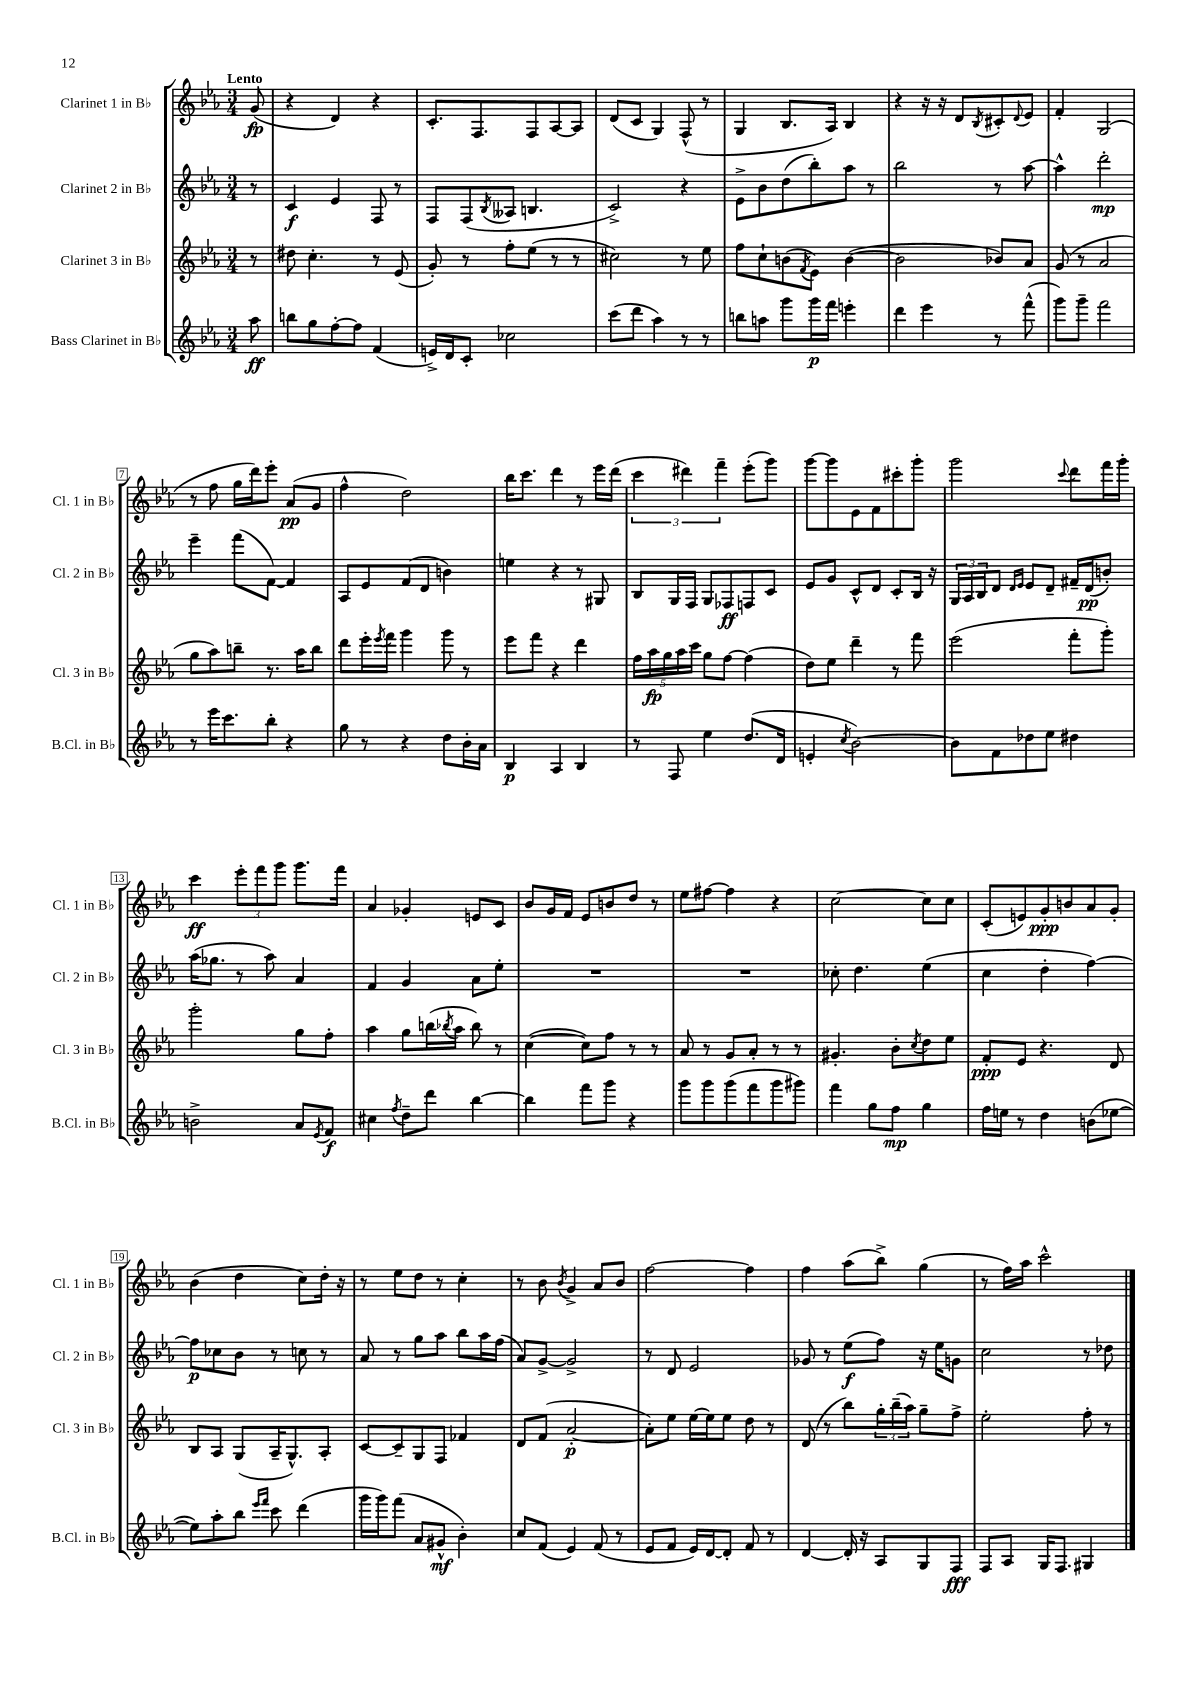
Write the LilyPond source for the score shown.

<<
\new StaffGroup <<
\new Staff = "s0" \with { instrumentName = "Clarinet 1 in Bb" shortInstrumentName = "Cl. 1 in Bb" } {
    \clef treble \key ees \major \numericTimeSignature \time 3/4 \partial 8 \tempo "Lento"
    g'8\fp( |
    r4 d'4) r4 |
    c'8.-. f8. f8 aes8~ aes8 |
    d'8( c'8 g4) f8-^( r8 |
    g4 bes8. aes16) bes4 |
    r4 r16 r16 d'8 \acciaccatura { bes8 } cis'8-. \appoggiatura { d'8 } ees'8 |
    f'4-. g2( |
    r8 f''8 g''16 d'''16) ees'''8-. aes'8\pp( g'8 |
    f''4-^ d''2) |
    bes''16 c'''8. d'''4 r8 ees'''16 d'''16( |
    \tuplet 3/2 { c'''4 dis'''4) f'''4-- } ees'''8-.( g'''8) |
    g'''8~ g'''8 ees'8 f'8 cis'''8-. g'''8-. |
    g'''2 \appoggiatura { c'''8 } d'''8 f'''16 g'''16-. |
    c'''4\ff \tuplet 3/2 { ees'''8-. f'''8 g'''8 } g'''8. f'''16 |
    aes'4 ges'4-. e'8 c'8 |
    bes'8 g'16 f'16 ees'8 b'8 d''8 r8 |
    ees''8 fis''8~ fis''4 r4 |
    c''2~ c''8 c''8 |
    c'8-.( e'8) g'8-.\ppp b'8 aes'8 g'8-. |
    bes'4( d''4 c''8) d''16-. r16 |
    r8 ees''8 d''8 r8 c''4-. |
    r8 bes'8 \acciaccatura { bes'8 } g'4-> aes'8 bes'8 |
    f''2~ f''4 |
    f''4 aes''8( bes''8->) g''4( |
    r8 f''16) aes''16 c'''2-^ \bar "|." |
}
\new Staff = "s1" \with { instrumentName = "Clarinet 2 in Bb" shortInstrumentName = "Cl. 2 in Bb" } {
    \clef treble \key ees \major \numericTimeSignature \time 3/4 \partial 8
    r8 |
    c'4\f ees'4 f8 r8 |
    f8 f8( \acciaccatura { bes8 } aeses8 b4. |
    c'2->) r4 |
    ees'8-> bes'8 d''8( bes''8-.) aes''8 r8 |
    bes''2 r8 aes''8~ |
    aes''4-^ d'''2-.\mp |
    ees'''4-- f'''8( f'8~) f'4 |
    aes8 ees'8 f'8( d'8 b'4) |
    e''4 r4 r8 gis8 |
    bes8 g16 f16 g8 fes8\ff f8 c'8 |
    ees'8 g'8 c'8-^ d'8 c'8-. bes16 r16 |
    \tuplet 3/2 { g16 aes16 bes16 } d'8 \grace { d'16 ees'16 } ees'8 d'8-- fis'16-- d'16\pp( b'8-.) |
    aes''16( ges''8. r8 aes''8) aes'4 |
    f'4 g'4 aes'8 ees''8-. |
    R2. |
    R2. |
    ces''8-. d''4. ees''4( |
    c''4 d''4-. f''4~) |
    f''8\p ces''8 bes'8 r8 c''8 r8 |
    aes'8 r8 g''8 aes''8 bes''8 aes''16 f''16( |
    aes'8) g'8~-> g'2-> |
    r8 d'8 ees'2 |
    ges'8 r8 ees''8\f( f''8) r16 ees''16 g'8 |
    c''2 r8 des''8 \bar "|." |
}
\new Staff = "s2" \with { instrumentName = "Clarinet 3 in Bb" shortInstrumentName = "Cl. 3 in Bb" } {
    \clef treble \key ees \major \numericTimeSignature \time 3/4 \partial 8
    r8 |
    dis''8 c''4.-. r8 ees'8( |
    g'8-.) r8 f''8-. ees''8( r8 r8 |
    cis''2) r8 ees''8 |
    f''8 c''8-! b'8( \acciaccatura { f'8 } ees'8) b'4~( |
    b'2 bes'8) aes'8 |
    g'8( r8 aes'2 |
    g''8 aes''8) b''8-- r8. aes''16 b''8 |
    d'''8 ees'''16-. \acciaccatura { ees'''8 } f'''16 g'''4 g'''8 r8 |
    ees'''8 f'''8 r4 d'''4 |
    \tuplet 5/4 { f''16 aes''16\fp g''16 aes''16 c'''16 } g''8 f''8~ f''4( |
    d''8) ees''8 d'''4-- r8 f'''8 |
    ees'''2( f'''8-. g'''8-.) |
    g'''2-. g''8 f''8-. |
    aes''4 g''8 b''16( \acciaccatura { bes''8 } aes''16 bes''8) r8 |
    c''4~( c''8) f''8 r8 r8 |
    aes'8 r8 g'8 aes'8-. r8 r8 |
    gis'4.-. bes'8-. \acciaccatura { c''8 } d''8 ees''8 |
    f'8-.\ppp ees'8 r4. d'8 |
    bes8 aes8 g8( aes16-- g8.-^) aes8-. |
    c'8~ c'8-- g8 f8 fes'4 |
    d'8 f'8( aes'2~-.\p |
    aes'8-.) ees''8 ees''16~ ees''16 ees''8 d''8 r8 |
    d'8( r8 bes''8) \tuplet 3/2 { g''16-. bes''16--( aes''16) } g''8-- f''8-> |
    ees''2-. f''8-. r8 \bar "|." |
}
\new Staff = "s3" \with { instrumentName = "Bass Clarinet in Bb" shortInstrumentName = "B.Cl. in Bb" } {
    \clef treble \key ees \major \numericTimeSignature \time 3/4 \partial 8
    aes''8\ff |
    b''8 g''8 f''8~-. f''8 f'4( |
    e'16->) d'16 c'8-. ces''2 |
    c'''8( d'''8 aes''4) r8 r8 |
    b''8 a''8 g'''8 g'''16\p f'''16 e'''4-. |
    d'''4 ees'''4 r8 f'''8-^( |
    g'''8) g'''8-- f'''2 |
    r8 ees'''16 c'''8. bes''8-. r4 |
    g''8 r8 r4 d''8 bes'16-. aes'16 |
    bes4\p aes4 bes4 |
    r8 f8 ees''4 d''8.( d'16 |
    e'4-. \acciaccatura { c''8 } bes'2~) |
    bes'8 f'8 des''8 ees''8 dis''4 |
    b'2-> aes'8 \acciaccatura { ees'8 } f'8\f |
    cis''4 \acciaccatura { f''8 } d''8-- d'''8 bes''4~ |
    bes''4 f'''8 g'''8 r4 |
    g'''8 g'''8 g'''8( f'''8 g'''8 gis'''8) |
    f'''4 g''8 f''8\mp g''4 |
    f''16 e''16 r8 d''4 b'8( ees''8~ |
    ees''8) aes''8-. bes''8 \grace { ees'''16 f'''16 } c'''8 d'''4( |
    g'''16 g'''16) f'''8( aes'8 gis'8-^\mf bes'4-.) |
    c''8 f'8( ees'4) f'8( r8 |
    ees'8 f'8 ees'16) d'16~ d'8-. f'8 r8 |
    d'4~ d'16-. r16 aes8 g8 f8\fff |
    f8 aes8 g16 f8. gis4 \bar "|." |
}
>>
>>
\layout { \context { \Score \override BarNumber.stencil = #(make-stencil-boxer 0.1 0.3 ly:text-interface::print) } }
